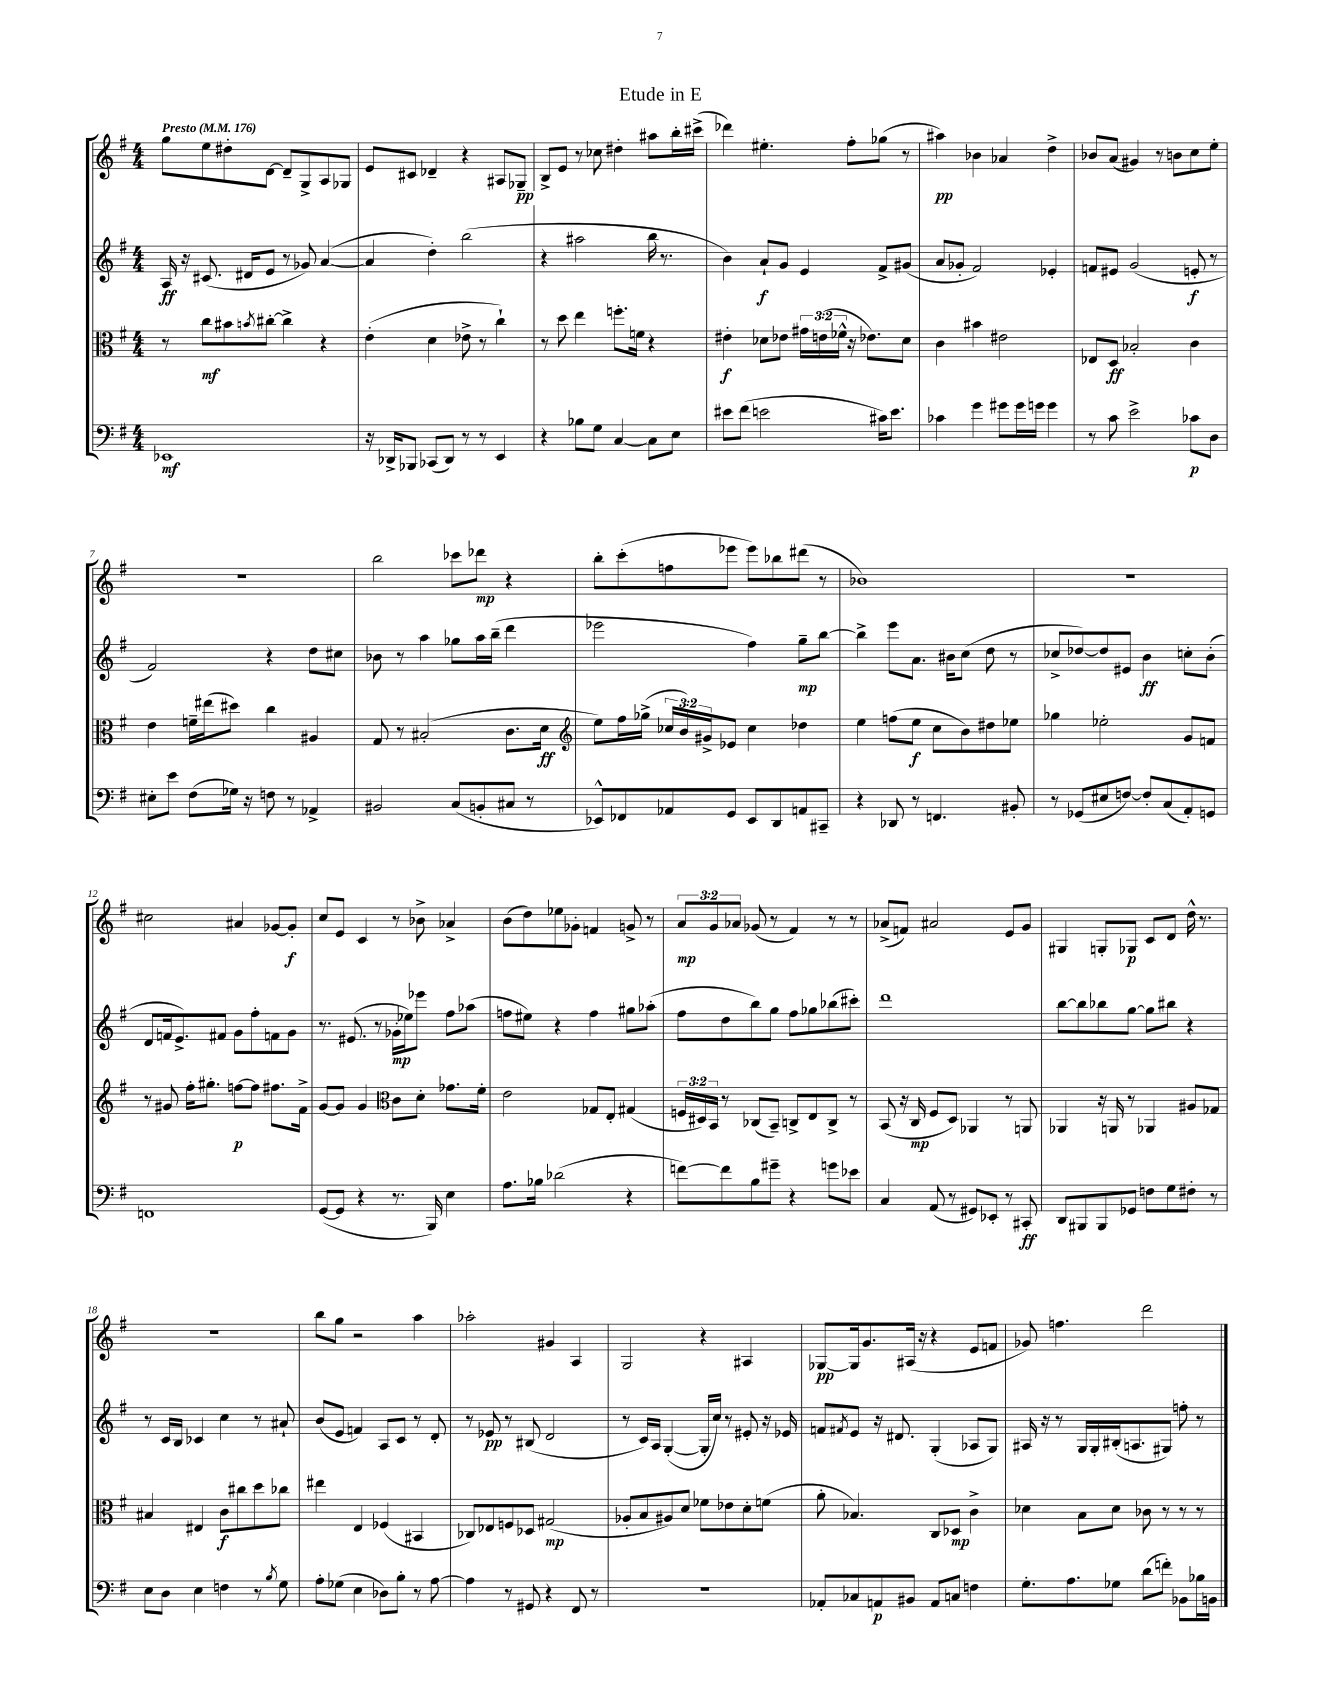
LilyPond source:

\header { title = "Etude in E" }
<<
\new StaffGroup <<
\new Staff = "s0" {
    \clef treble \key g \major \numericTimeSignature \time 4/4 \override Staff.TupletNumber.text = #tuplet-number::calc-fraction-text \tempo "Presto" 4 = 176
    g''8 e''8 dis''8-. d'8~ d'8-- g8-> a8 ges8 |
    e'8 cis'8 des'4-- r4 ais8 ges8--\pp |
    b8-> e'8 r8 ces''8 dis''4-. ais''8 b''16-. cis'''16->( |
    des'''4) eis''4.-. fis''8-. ges''8( r8 |
    ais''4\pp) bes'4 aes'4 d''4-> |
    bes'8 a'8( gis'4) r8 b'8 c''8 e''8-. |
    r1 |
    b''2 ces'''8 des'''8\mp r4 |
    b''8-. c'''8-.( f''8 ees'''8 ees'''8) bes''8 dis'''8( r8 |
    bes'1) |
    R1 |
    cis''2 ais'4 ges'8~ ges'8-.\f |
    c''8 e'8 c'4 r8 bes'8-> aes'4-> |
    b'8( d''8) ees''8 ges'8-. f'4 g'8-> r8 |
    \tuplet 3/2 { a'8\mp g'8 aes'8 } ges'8( r8 fis'4) r8 r8 |
    aes'8->( f'8) ais'2 e'8 g'8 |
    gis4 g8-. ges8\p c'8 d'8 d''16-^ r8. |
    R1 |
    b''8 g''8 r2 a''4 |
    aes''2-. gis'4 a4 |
    g2 r4 ais4 |
    ges8~\pp ges16 g'8. ais16( r16 r4 e'8 f'8 |
    ges'8) f''4. d'''2 \bar "|." |
}
\new Staff = "s1" {
    \clef treble \key g \major \numericTimeSignature \time 4/4
    a16\ff r16 cis'8.( dis'16 e'8 r8 ges'8) a'4~( |
    a'4 d''4-.) b''2( |
    r4 ais''2 b''16 r8. |
    b'4) a'8-!\f g'8 e'4 fis'8-> gis'8( |
    a'8 ges'8-. fis'2) ees'4-. |
    f'8 eis'8 g'2( e'8-.\f r8 |
    fis'2) r4 d''8 cis''8 |
    bes'8 r8 a''4 ges''8 a''16 b''16--( d'''4 |
    ees'''2 fis''4) g''8--\mp b''8~ |
    b''4-> e'''8 a'8. bis'16 c''8( d''8 r8 |
    ces''8-> des''8~) des''8 eis'8 b'4\ff c''8-. b'8-.( |
    d'8 f'16 e'8.->) fis'8 g'8 fis''8-. f'8 g'8 |
    r8. eis'8.( r8 ges'16-.\mp ees''16) ees'''8 fis''8 aes''8( |
    f''8 eis''8) r4 f''4 gis''8 aes''8-.( |
    fis''8 d''8 b''8) g''8 fis''8 ges''8 bes''8( cis'''8-.) |
    d'''1 |
    b''8~ b''8 bes''8 g''8~ g''8 bis''8 r4 |
    r8 c'16 b16 ces'4 c''4 r8 ais'8-! |
    b'8( e'8 f'4) a8 c'8 r8 d'8-. |
    r8 ees'8\pp r8 bis8( d'2 |
    r8 c'16) a16 g4~-.( g16-. c''16) r8 eis'8-. r16 ees'16 |
    f'8 \acciaccatura { fis'8 } e'8 r16 dis'8. g4-.( aes8 g8) |
    ais16 r16 r8 g16 g16-. bis16-.( a8. gis8) f''8-. r8 \bar "|." |
}
\new Staff = "s2" {
    \clef alto \key g \major \numericTimeSignature \time 4/4 \override Staff.TupletNumber.text = #tuplet-number::calc-fraction-text
    r8 c''8\mf bis'8 \acciaccatura { b'8 } cis''8~-. cis''4-> r4 |
    e'4-.( d'4 ees'8-> r8 c''4-!) |
    r8 d''8 e''4 f''8.-. f'16 r4 |
    eis'4-.\f des'8 ees'8 \tuplet 3/2 { gis'16 e'16( fes'16-^ } r16 ees'8.) des'8 |
    c'4 bis'4 eis'2 |
    ees8 d8\ff bes2-. c'4 |
    e'4 f'16-- eis''16( dis''8) c''4 ais4 |
    g8 r8 bis2-.( c'8. d'16\ff |
    \clef treble e''8) fis''16 ges''16->( \tuplet 3/2 { ces''16 b'16) gis'16-> } ees'8 ces''4 des''4 |
    e''4 f''8( e''8\f c''8 b'8) dis''8 ees''8 |
    ges''4 ees''2-. g'8 f'8 |
    r8 gis'8 fis''16-. gis''8.-. f''8~\p f''8 fis''8. fis'16-> |
    g'8~ g'8 g'4 \clef alto c'8 d'8-. ges'8. fis'16-. |
    e'2 ges8 e8-. gis4( |
    \tuplet 3/2 { f16 dis16) b,16 } r8 ces8( b,8--) c8-> e8 c8-> r8 |
    b,8( r16 c16\mp fis8 d8) aes,4 r8 a,8 |
    aes,4 r16 a,16 r8 aes,4 ais8 ges8 |
    bis4 eis4 c'8\f cis''8 d''8 ces''8 |
    eis''4 e4 fes4( bis,4 |
    ces8) ees8 f8 des8 gis2\mp( |
    aes8-. b8 ais8) d'8 fes'8 ees'8 d'8-. f'8( |
    a'8-. bes4.) c8 des8\mp c'4-> |
    des'4 b8 des'8 ces'8 r8 r8 r8 \bar "|." |
}
\new Staff = "s3" {
    \clef bass \key g \major \numericTimeSignature \time 4/4
    ees,1\mf |
    r16 des,16-> bes,,8 ces,8( des,8) r8 r8 e,4 |
    r4 bes8 g8 c4~ c8 e8 |
    eis'8 fis'8( e'2 cis'16) e'8. |
    ces'4 g'4 gis'8 gis'16 g'16 g'4 |
    r8 c'8 e'2-> ces'8\p d8 |
    eis8-. e'8 fis8( ges16) r16 f8 r8 aes,4-> |
    bis,2 c8( b,8-. cis8 r8 |
    ees,8-^) fes,8 aes,8 g,8 ees,8 d,8 a,8 cis,8-- |
    r4 des,8 r8 f,4. bis,8-. |
    r8 ges,8( eis8 f8~) f8-. c8( a,8-.) g,8 |
    f,1 |
    g,8~( g,8 r4 r8. b,,16) e4 |
    a8. bes16 des'2( r4 |
    f'8~) f'8 b8 gis'8-- r4 g'8 ees'8 |
    c4 a,8( r8 gis,8) ees,8-. r8 cis,8-.\ff |
    d,8 bis,,8 bis,,8 ges,8 f8 g8 fis8-. r8 |
    e8 d8 e4 f4 r8 \acciaccatura { b8 } g8 |
    a8-. ges8( e4 des8) b8-. r8 a8~ |
    a4 r8 gis,8 r4 fis,8 r8 |
    R1 |
    aes,8-. ces8 a,8\p bis,8 a,8 c8 f4 |
    g8.-. a8. ges8 d'8( f'8-.) bes,8 bes16 b,16 \bar "|." |
}
>>
>>
